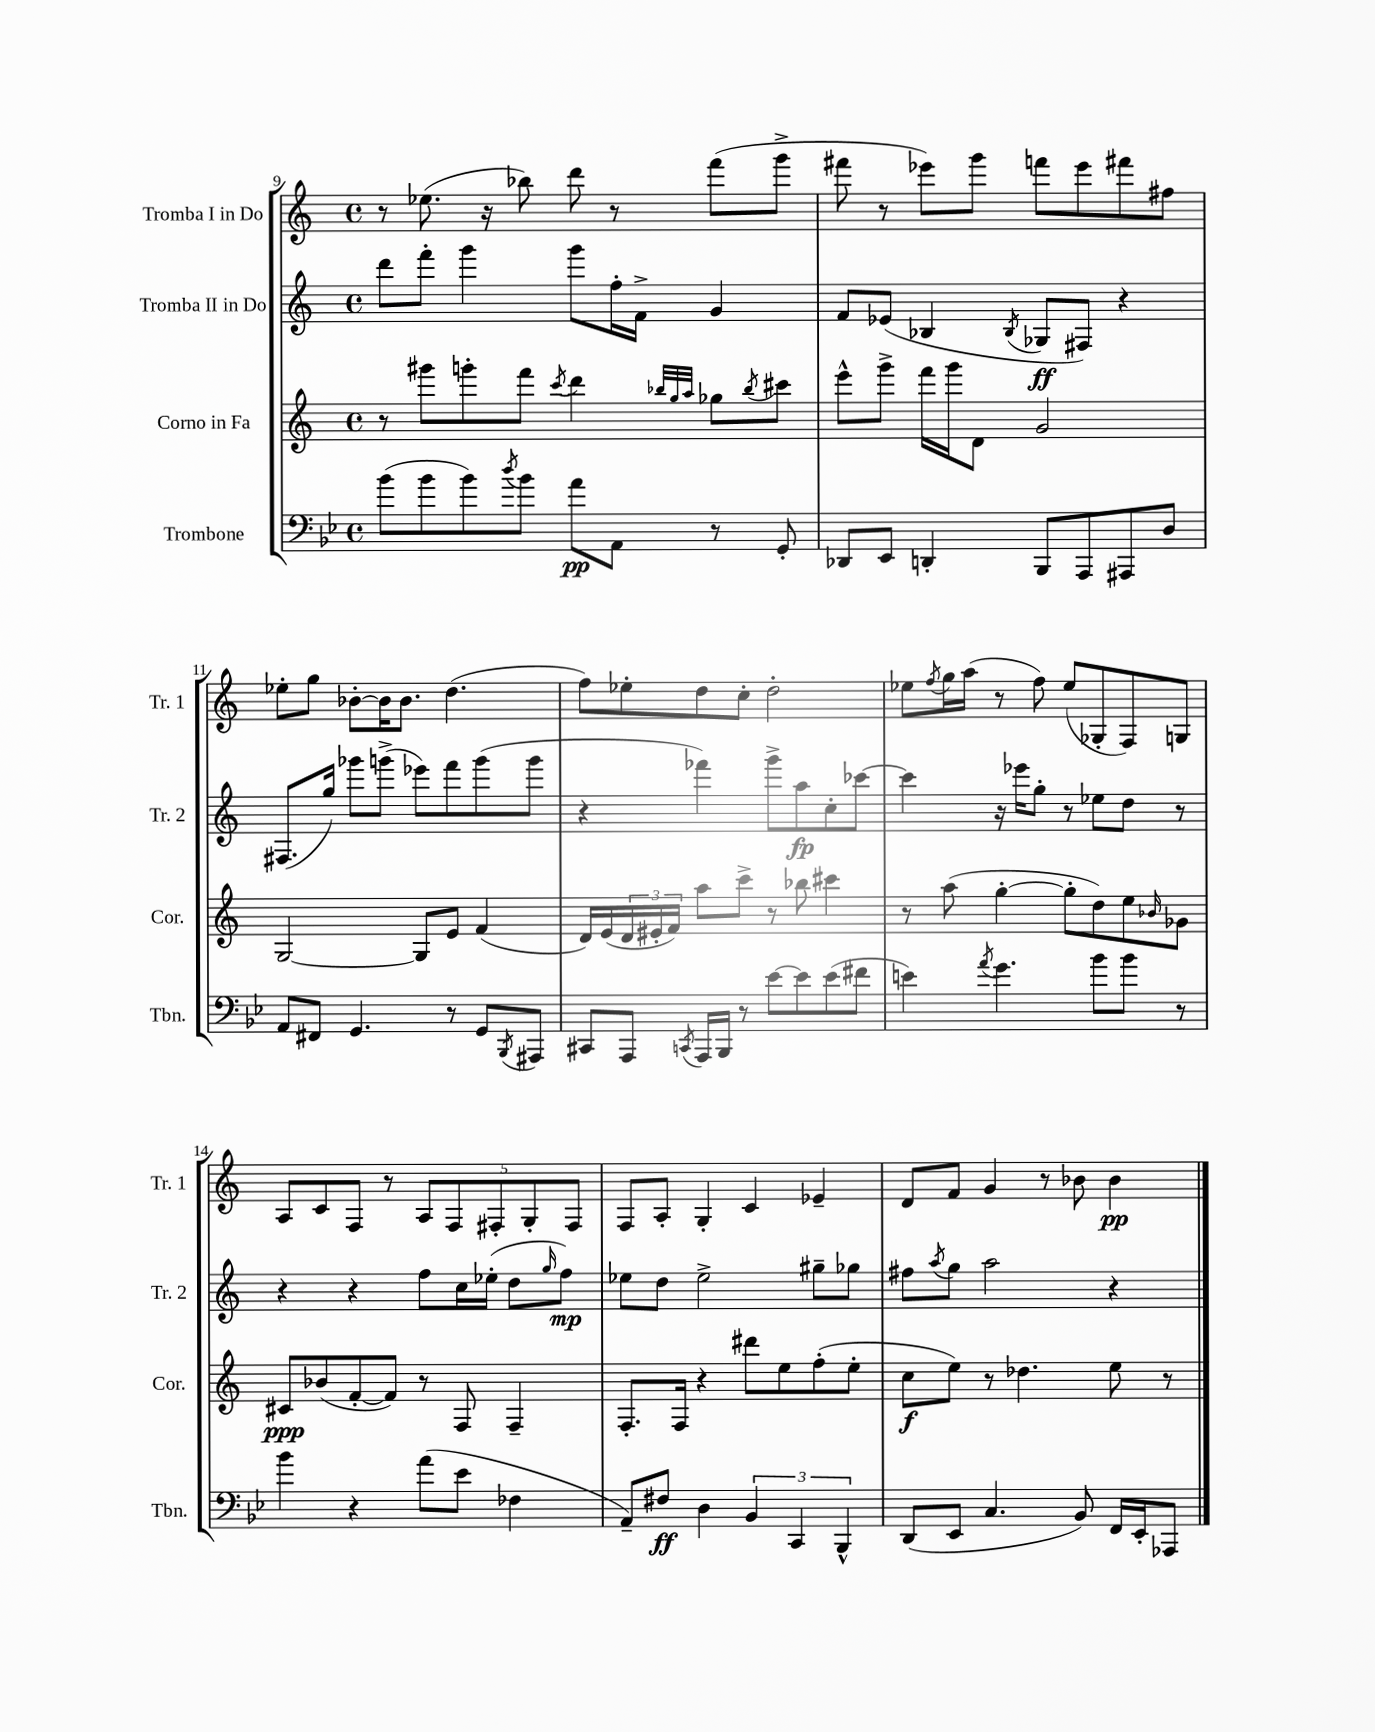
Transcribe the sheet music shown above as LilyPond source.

<<
\new StaffGroup <<
\new Staff = "s0" \with { instrumentName = "Tromba I in Do" shortInstrumentName = "Tr. 1" } {
    \clef treble \key c \major \defaultTimeSignature \time 4/4
    r8 ees''8.( r16 bes''8) d'''8 r8 f'''8( g'''8-> |
    fis'''8 r8 ees'''8) g'''8 f'''8 ees'''8 fis'''8 fis''8 |
    ees''8-. g''8 bes'8~-. bes'16 bes'8. d''4.( |
    f''8) ees''8-. d''8 c''8-. d''2-. |
    ees''8 \acciaccatura { f''8 } g''16 a''16( r8 f''8) ees''8( ges8-. f8) g8 |
    a8 c'8 f8 r8 \tuplet 5/4 { a8 f8 fis8-. g8-. fis8 } |
    f8 a8-. g4-. c'4 ees'4-- |
    d'8 f'8 g'4 r8 bes'8 bes'4\pp \bar "|." |
}
\new Staff = "s1" \with { instrumentName = "Tromba II in Do" shortInstrumentName = "Tr. 2" } {
    \clef treble \key c \major \defaultTimeSignature \time 4/4
    d'''8 f'''8-. g'''4 g'''8 f''16-. f'16-> g'4 |
    f'8 ees'8( bes4 \acciaccatura { bes8 } ges8\ff fis8) r4 |
    fis8.( g''16) ges'''8 g'''8->( ees'''8) f'''8 g'''8( g'''8 |
    r4 fes'''4) g'''8-> a''8\fp c''8-. ces'''8~ |
    ces'''4 r16 ees'''16 g''8-. r8 ees''8 d''8 r8 |
    r4 r4 f''8 c''16 ees''16-.( d''8 \grace { g''16 } f''8\mp) |
    ees''8 d''8 ees''2-> gis''8-- ges''8 |
    fis''8 \acciaccatura { a''8 } g''8 a''2 r4 \bar "|." |
}
\new Staff = "s2" \with { instrumentName = "Corno in Fa" shortInstrumentName = "Cor." } {
    \clef treble \key c \major \defaultTimeSignature \time 4/4
    r8 gis'''8 g'''8-. f'''8 \acciaccatura { c'''8 } d'''4 \grace { bes''32 g''32 a''32 } ges''8 \acciaccatura { bes''8 } cis'''8 |
    e'''8-^ g'''8-> f'''16 g'''16 d'8 g'2 |
    g2~ g8 e'8 f'4( |
    d'16) e'16( \tuplet 3/2 { d'16 eis'16-. f'16) } a''8 c'''8-> r8 bes''8 cis'''4 |
    r8 a''8( g''4~-. g''8-. d''8) e''8 \grace { bes'16 } ges'8 |
    cis'8\ppp bes'8( f'8~-. f'8) r8 f8 f4-- |
    f8.-. f16 r4 dis'''8 e''8 f''8-.( e''8-. |
    c''8\f e''8) r8 des''4. e''8 r8 \bar "|." |
}
\new Staff = "s3" \with { instrumentName = "Trombone" shortInstrumentName = "Tbn." } {
    \clef bass \key bes \major \defaultTimeSignature \time 4/4
    bes'8( bes'8 bes'8) \acciaccatura { d''8 } bes'8 a'8\pp a,8 r8 g,8-. |
    des,8 ees,8 d,4-. bes,,8 a,,8 ais,,8 d8 |
    a,8 fis,8 g,4. r8 g,8 \acciaccatura { bes,,8 } ais,,8 |
    cis,8 a,,8 \acciaccatura { c,8 } a,,16 bes,,16 r8 ees'8~ ees'8 ees'8( fis'8 |
    e'4) \acciaccatura { a'8 } g'4. bes'8 bes'8 r8 |
    bes'4 r4 a'8( ees'8 fes4 |
    a,8--) fis8\ff d4 \tuplet 3/2 { bes,4 c,4 bes,,4-^ } |
    d,8( ees,8 c4. bes,8) f,16 ees,16-. aes,,8 \bar "|." |
}
>>
>>
\layout { \context { \Score currentBarNumber = #9 } }
